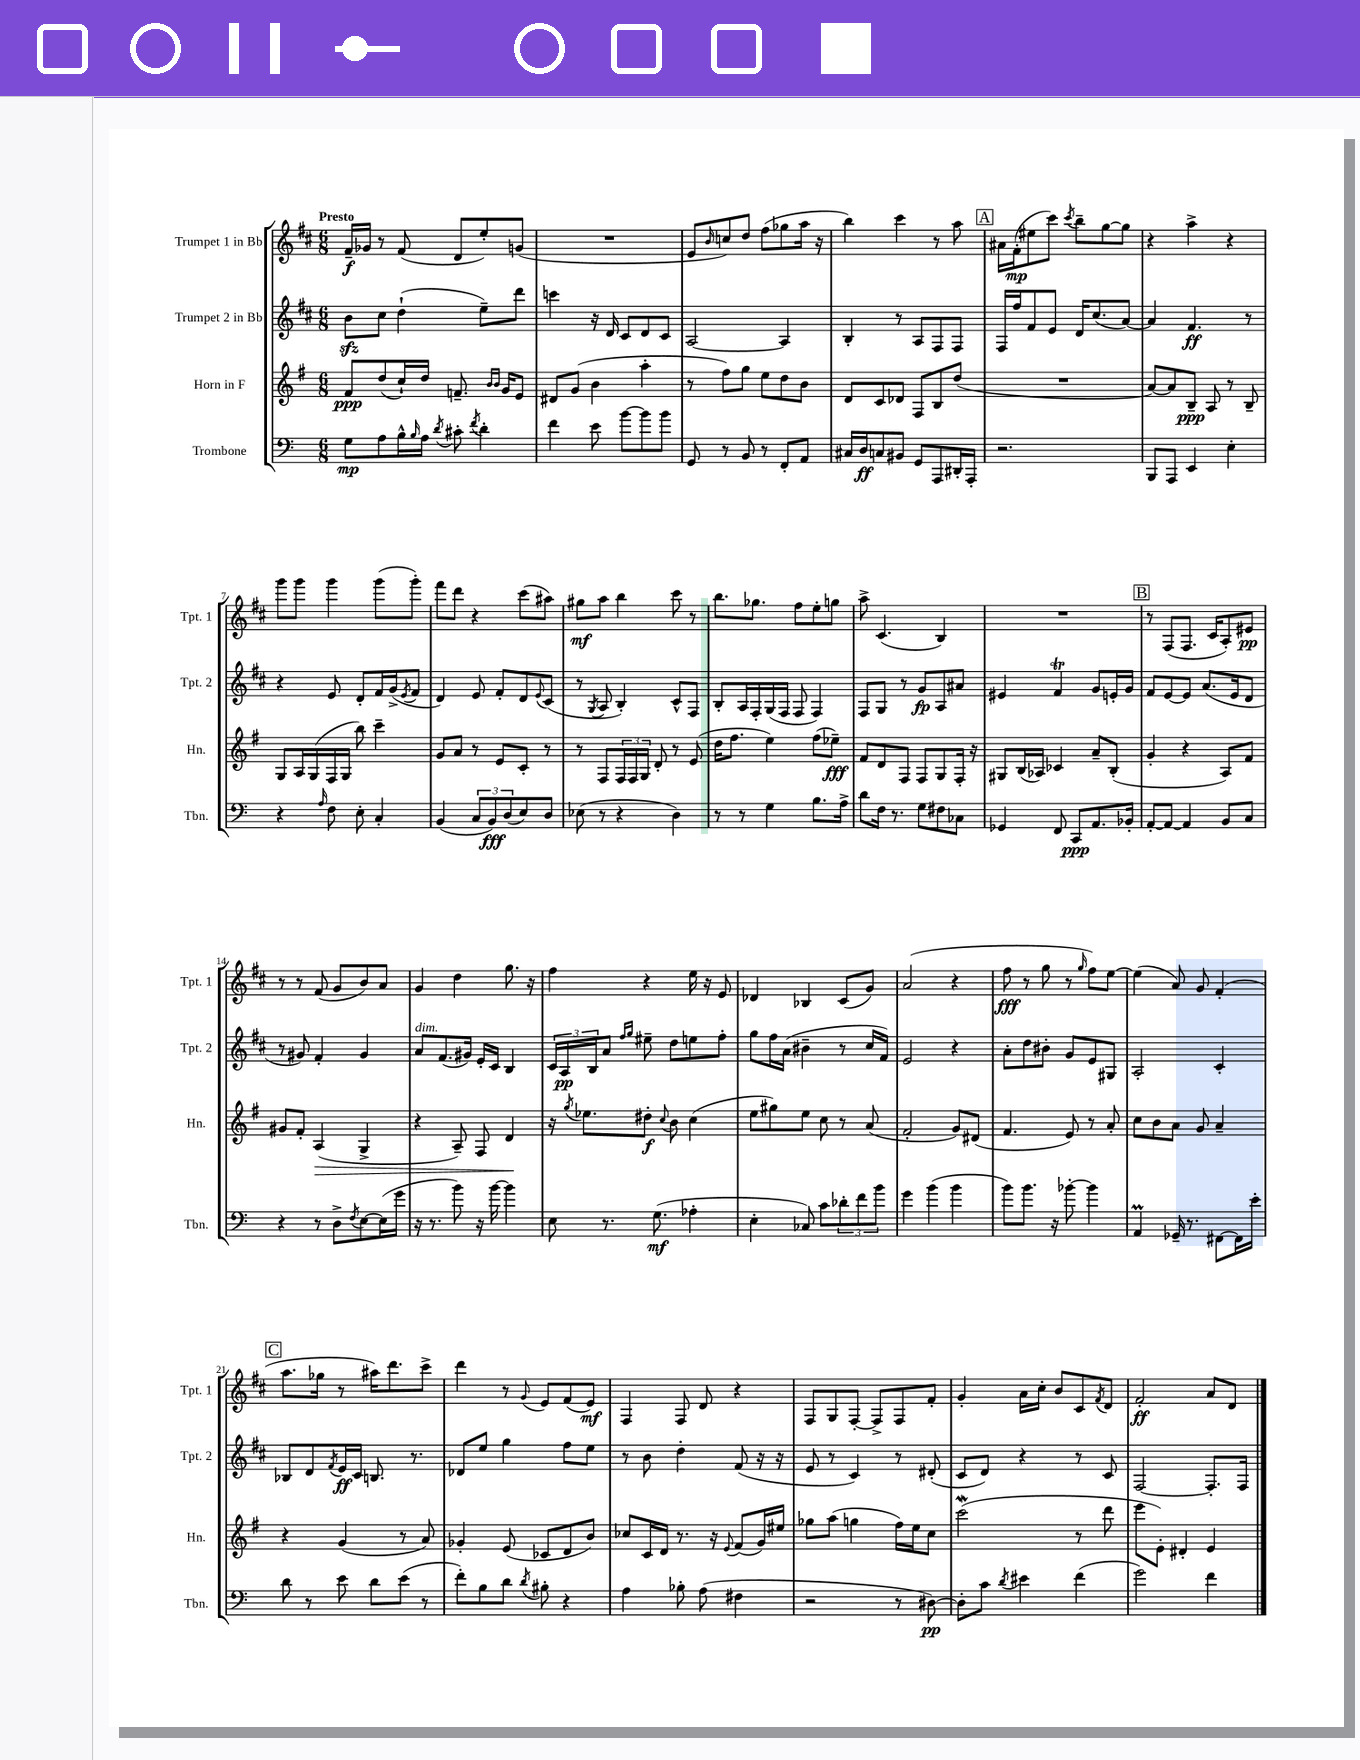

**kern	**kern	**kern	**kern
*staff4	*staff3	*staff2	*staff1
*clefF4	*clefG2	*clefG2	*clefG2
*k[]	*k[f#]	*k[f#c#]	*k[f#c#]
*M6/8	*M6/8	*M6/8	*M6/8
8G\L	8f#/L	8b\L	16f#~/LL
.	.	.	16g-/JJ
8A\	(8dd/	8cc#\J	8r
16B^^\L	16cc`/L)	(4dd`\	(8f#/
16qqB/	.	.	.
16A\JJ	16dd/JJ	.	.
8qd/	.	.	.
8c#'\	8.f~/	.	8d/L
8qf/	.	.	.
4d'\	.	8ee~\L)	8ee'/)
.	16qqb/LL	.	.
.	16qqb/JJ	.	.
.	16g/LK	.	.
.	8e/J	8ddd\J	(8g/J
=	=	=	=
4f\	8d#/L	4ccc\	2.r
.	(8g/J	.	.
8e\	4b\	16r	.
.	.	16d/	.
[8b\L	.	8c#/L	.
8b\]	4aa'\	8d/	.
8b\J	.	8c#/J	.
=	=	=	=
8GG/	8r	[2A/	8e/L
.	.	.	16qqb/
8r	8ff#\L)	.	8cc/)
8BB/	8gg\J	.	8dd/J
8r	8ee\L	.	(8ff#\L
8FF'/L	8dd\	4A/]	8gg-\
8AA/J	8b\J	.	16aa\Jk
.	.	.	16r
=	=	=	=
16C#/LL	8d/L	4B'/	4bb\)
16D/J	.	.	.
8C/	8c/	.	.
8BB#/J	8d-/J	8r	4ccc#\
8GG/L	8F#/L	8A/L	.
8AAA/	8B/	8F#/	8r
16DD#'/L	(8dd/J	8F#/J	8aa\
16AAA'/JJ	.	.	.
=	=	=	=
2.r	2.r	16F#/LL	16a#\LL
.	.	16ff#/J	(16f#'\J
.	.	8f#/	8ee#\
.	.	8e/J	8ccc#\J)
.	.	.	8qccc#/
.	.	16d/LK	8bb~\L
.	.	(8.cc#/	.
.	.	.	[8gg\
.	.	[8a/J)	8gg\]J
=	=	=	=
8BBB/L	[8a/L)	4a/]	4r
8AAA/J	8a/]	.	.
4EE/	8B~/J	4.f#/	4aa^\
.	8A/	.	.
4E'\	8r	.	4r
.	8B~/	8r	.
=	=	=	=
4r	8G/L	4r	8ggg\L
.	16A/L	.	8ggg\J
.	(16G/	.	.
16qqA/	.	.	.
8F\	16F#/	8e/	4ggg\
.	16G/JJ	.	.
8E'\	8bb\)	8d'/L	.
4C'/	4ccc~\	16f#/L	(8ggg\L
.	.	(16g^/J	.
.	.	8qe/	.
.	.	8f#/J	8ggg'\J)
=	=	=	=
(4BB/	8g/L	4d/)	8fff#\L
.	8a/J	.	8ddd\J
12C/L	8r	8e/	4r
12BB/)	.	.	.
.	8e/L	8f#'/L	.
(12D/	.	.	.
8E/)	8c'/J	8d/	(8ccc#\L
.	.	8qqe/	.
8D/J	8r	(8c#/J	8aa#\J)
=	=	=	=
(8E-\	8r	8r	8gg#\L
.	.	8qG/	.
8r	8F#/L	8A/	8aa\J
4r	24F#/L	4B'/)	4bb\
.	24F#/	.	.
.	24G/JJ	.	.
.	8d'/	.	.
4D\)	8r	8c#^^/L	8ccc#\
.	(8e/	8F#/J	8r
=	=	=	=
8r	16dd\LK	8B'/L	8.bb\L
.	8.ff#\J	.	.
8r	.	16A/L	.
.	.	16F#'/	8.gg-\J
4G\	4ee\)	(16G/	.
.	.	16F#/JJ	.
.	.	8F#/	8ff#\L
8.B\L	(8ff#\L	4F#/)	8ee'\
.	8ee-~\J)	.	8gg\J
16A^\Jk	.	.	.
=	=	=	=
8d\L	8f#/L	8F#/L	8aa^\
16F\Jk	8d/	8G/J	(4.c#/
8.r	.	.	.
.	8F#/J	8r	.
8G\L	8F#/L	8g/L	.
8F#\	8G/	8A/	4B/)
8C-\J	16F#'/Jk	8a#/J	.
.	16r	.	.
=	=	=	=
4GG-/	8G#/L	4e#/	2.r
.	(16B/L	.	.
.	16A-/JJ)	.	.
8FF/	4c-/	4f#/	.
8CC/L	.	.	.
8.AA/	8a~/L	8g/L	.
.	(8B'/J	16e'/L	.
16BB-'/Jk	.	16g/JJ	.
=	=	=	=
[8AA'/L	4g'/	8f#/L	8r
8AA/_J	.	[8e/	(8F#/L
4AA/]	4r	8e/]J	8.F#/J
.	.	(8.a/L	.
.	.	.	16c#/LK
8BB/L	8A/L)	.	8A'/)
.	.	16e/k	.
8C/J	8f#/J	8d/J	8e#/J
=	=	=	=
4r	8g#/L	8r	8r
.	8f#'/J	8g#/)	8r
8r	(4A/	4f#'/	(8f#/
8D^\L	.	.	8g/L
8qF/	.	.	.
[8E\	4G^/	4g#/	8b/)
(16E\]L	.	.	8a/J
16g\JJ	.	.	.
=	=	=	=
16r	4r	8a/L	4g/
8.r	.	.	.
.	.	(8.f#/	.
8b\)	8A~/)	.	4dd\
.	.	16g#/Jk)	.
16r	8F#/	16e'/LL	.
[16b\	.	16c#/JJ	.
4b\]	4d/	4B/	8.gg\
.	.	.	16r
=	=	=	=
8E\	16r	24c#/LL	4ff#\
.	.	24A/	.
.	8qgg/	.	.
.	8.ee-\L	.	.
.	.	24B/J	.
8.r	.	8a/J	.
.	.	16qqff#/LL	.
.	.	16qqgg/JJ	.
.	8dd#'\J	8ee#~\	4r
(8.G\	.	.	.
.	8qqcc/	.	.
.	8b\	8dd\L	.
4A-'\	(4cc\	8ee\	16ee\
.	.	.	16r
.	.	8ff#'\J	8e/
=	=	=	=
4E'\	8ee\L	8gg\L	4d-/
.	8gg#\)	16ff#\L	.
.	.	(16a\JJ	.
8C-/)	8ee\J	4b#~\	4B-/
8c\L	8cc\	.	.
12d-'\	8r	8r	(8c#/L
12f\	.	.	.
.	(8a/	16cc#/LL	8g/J)
12b\J	.	.	.
.	.	16f#/JJ)	.
=	=	=	=
4g\	2f#'/	2e/	(2a/
(4b\	.	.	.
4b\	8g/L)	4r	4r
.	(8d#/J	.	.
=	=	=	=
8b\L)	4.f#/	8a'\L	8ff#\
8.b\J	.	8dd\	8r
.	.	8b#'\J	8gg\
16r	.	.	.
[8b-'\	8e/)	8g/L	8r
.	.	.	16qqgg/
4b-\]	8r	8e/	8ff#\L)
.	8a'/	8G#/J	[8ee\J
=	=	=	=
4AA/	8cc\L	2A'/	(4ee\]
.	8b\	.	.
16GG-~/	8a\J	.	8a/)
8.r	.	.	.
.	8g/	.	8g/
[8FF#\L	4a~/	4c#'/	(4f#'/
16FF#\]L	.	.	.
16e'\JJ	.	.	.
=	=	=	=
8d\	4r	8B-/L	8.aa\L
8r	.	8d/	.
.	.	.	16gg-\Jk
.	.	8qf#/	.
8e\	(4g/	16e/L	8r
.	.	16c#/JJ	.
8d\L	.	8.B/	16aa#\LK)
.	.	.	8.ddd\
(8e\J	8r	.	.
.	.	8.r	.
8r	8a/)	.	8ccc#^\J
=	=	=	=
8f'\L)	4g-'/	8d-/L	4ddd\
8B\	.	8ee/J	.
8d\J	(8e/	4gg\	8r
8qd/	.	.	8qqg/
8B#'\	8c-/L	.	8e/L
4r	8d/	8ff#\L	(8f#/
.	8b/J)	8ee\J	8e/J)
=	=	=	=
4A\	8cc-/L	8r	4F#/
.	16c/L	8b\	.
.	16d/JJ	.	.
8B-'\	8.r	4dd'\	8F#/
(8A\	.	.	8d/
.	16r	.	.
.	8qqe/	.	.
4F#\	(8f#/L	(8f#/	4r
.	16g/L)	16r	.
.	16ee#/JJ	16r	.
=	=	=	=
2r	8gg-\L	8e/	8F#/L
.	(8aa\J	8r	8G/
.	4gg\	4c#/)	[8F#'/J
.	.	.	8F#^/]L
8r	16ff#\LL)	8r	8F#/
.	16ee\J	.	.
[8D#\)	8cc\J	(8d#'/	8f#'/J
=	=	=	=
8D#'\]L	(2ccc\	8c#/L	4g'/
8c\J	.	8d/J)	.
8qd/	.	.	.
4e#\	.	4r	16a\LL
.	.	.	16cc#'\JJ
.	.	.	8b/L
(4f\	8r	8r	8c#/
.	.	.	8qf#/
.	8ddd\	8c#/	8d/J
=	=	=	=
2g\)	8eee\L	[2F#/	2f#'/
.	8e'\J)	.	.
.	4d#'/	.	.
4f\	4e/	8.F#'/]L	8a/L
.	.	.	8d/J
.	.	16F#/Jk	.
==	==	==	==
*-	*-	*-	*-
